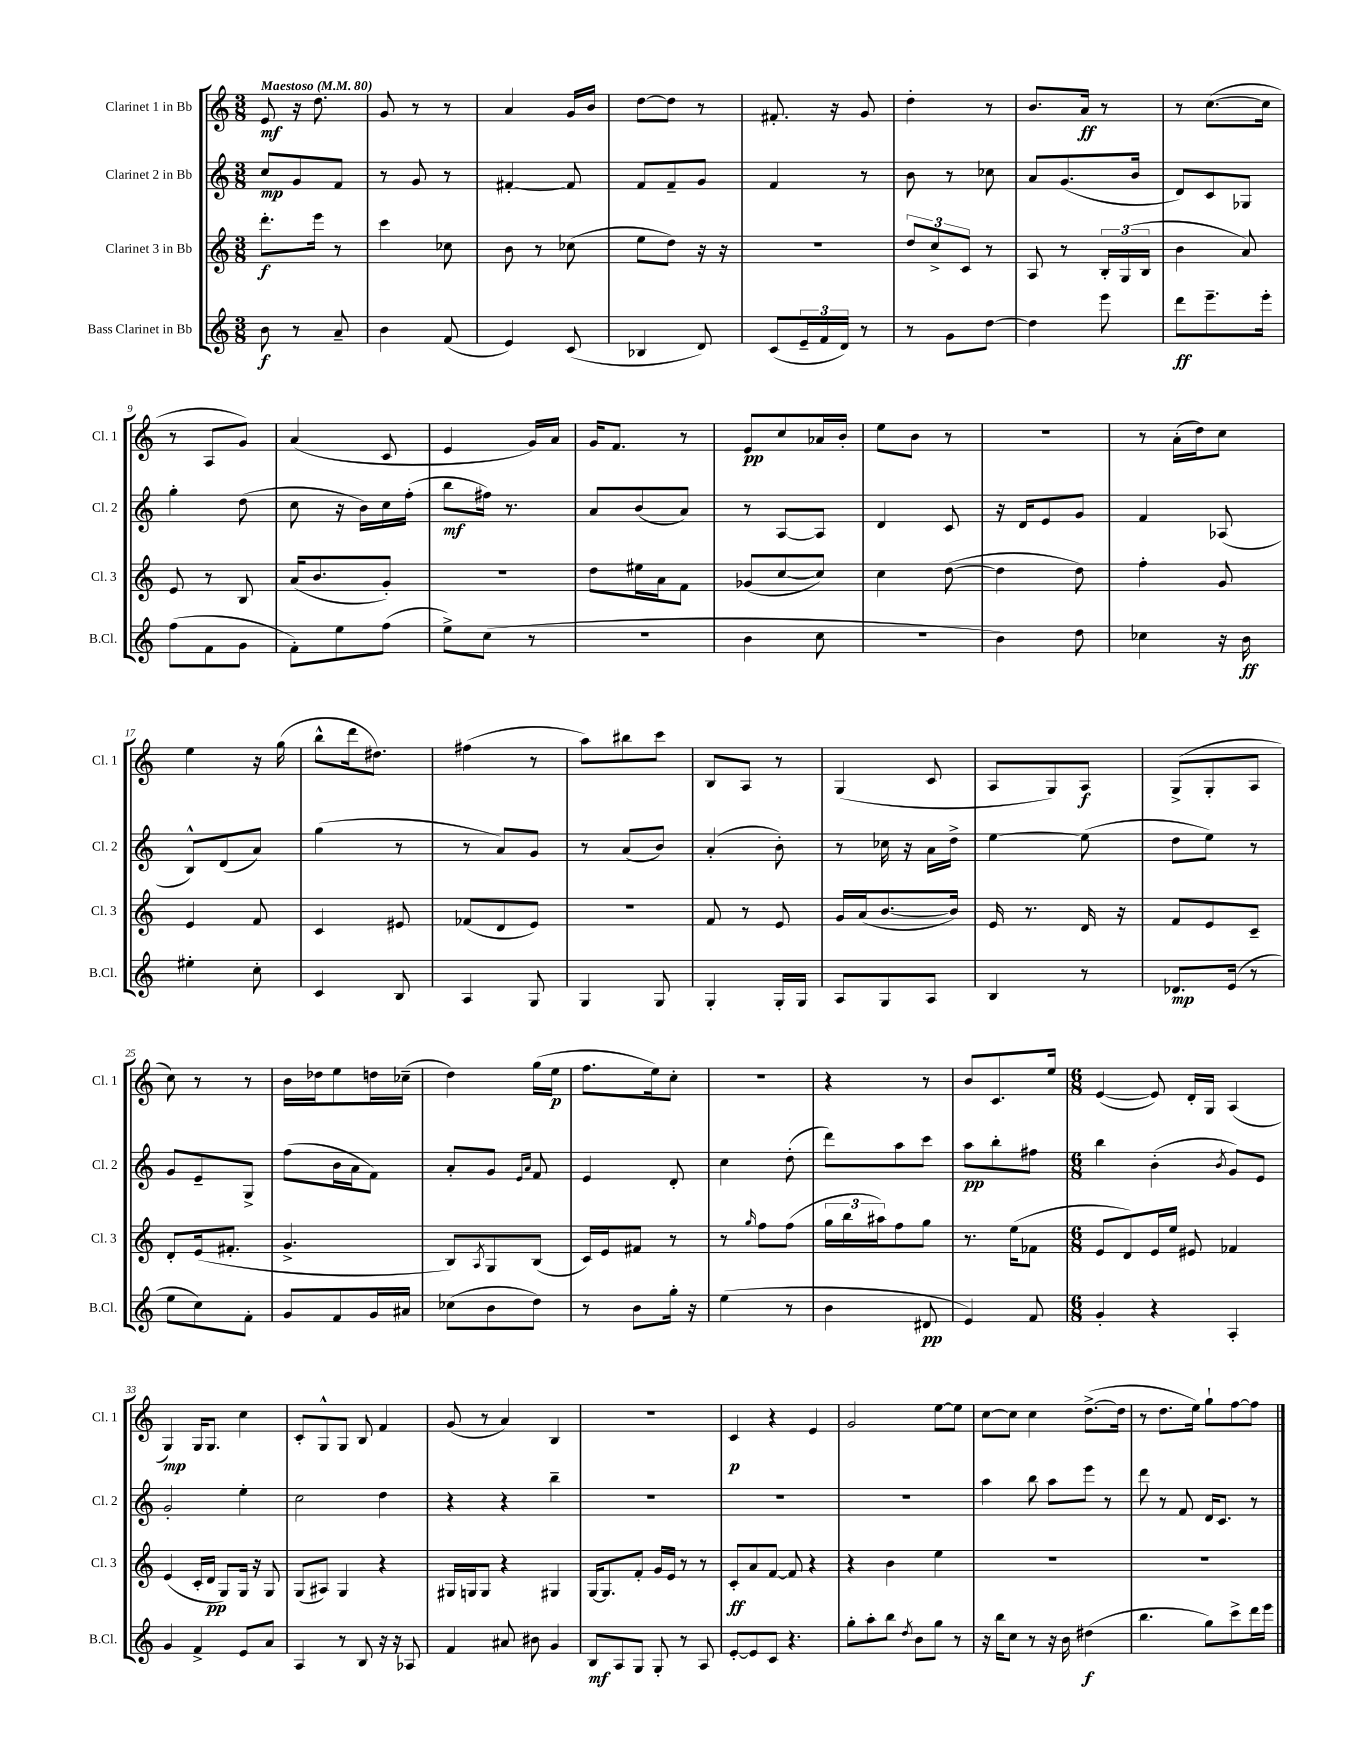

**kern	**dynam	**kern	**dynam	**kern	**dynam	**kern	**dynam
*part4	*part4	*part3	*part3	*part2	*part2	*part1	*part1
*staff4	*staff4	*staff3	*staff3	*staff2	*staff2	*staff1	*staff1
*I"Bass Clarinet in Bb	*	*I"Clarinet 3 in Bb	*	*I"Clarinet 2 in Bb	*	*I"Clarinet 1 in Bb	*
*I'B.Cl.	*	*I'Cl. 3	*	*I'Cl. 2	*	*I'Cl. 1	*
*clefG2	*	*clefG2	*	*clefG2	*	*clefG2	*
*k[]	*	*k[]	*	*k[]	*	*k[]	*
*M3/8	*	*M3/8	*	*M3/8	*	*M3/8	*
*MM80	*	*MM80	*	*MM80	*	*MM80	*
=1	=1	=1	=1	=1	=1	=1	=1
!	!	!	!	!	!	!LO:TX:a:B:t=Maestoso	!
8b\	f	8.ddd'\L	f	8cc/L	mp	8e/	mf
8r	.	.	.	8g/	.	16r	.
.	.	16eee\Jk	.	.	.	8.dd\	.
8a~/	.	8r	.	8f/J	.	.	.
=2	=2	=2	=2	=2	=2	=2	=2
4b\	.	4ccc\	.	8r	.	8g/	.
.	.	.	.	8g/	.	8r	.
(8f/	.	8cc-X\	.	8r	.	8r	.
=3	=3	=3	=3	=3	=3	=3	=3
4e/)	.	8b\	.	[4f#X'/	.	4a/	.
.	.	8r	.	.	.	.	.
(8c/	.	(8cc-X\	.	8f#/]	.	16g/LL	.
.	.	.	.	.	.	16b/JJ	.
=4	=4	=4	=4	=4	=4	=4	=4
4B-X/	.	8ee\L	.	8f/L	.	[8dd\L	.
.	.	8dd\J)	.	8f~/	.	8dd\J]	.
8d/)	.	16r	.	8g/J	.	8r	.
.	.	16r	.	.	.	.	.
=5	=5	=5	=5	=5	=5	=5	=5
(8c/L	.	4.r	.	4f/	.	8.f#X'/	.
24e~/L	.	.	.	.	.	.	.
24f/	.	.	.	.	.	.	.
.	.	.	.	.	.	16r	.
24d/JJ)	.	.	.	.	.	.	.
8r	.	.	.	8r	.	8g/	.
=6	=6	=6	=6	=6	=6	=6	=6
8r	.	12dd/L	.	8b\	.	4dd'\	.
.	.	12cc^/	.	.	.	.	.
8g\L	.	.	.	8r	.	.	.
.	.	12c/J	.	.	.	.	.
[8dd\J	.	8r	.	8cc-X\	.	8r	.
=7	=7	=7	=7	=7	=7	=7	=7
4dd\]	.	8A/	.	8a/L	.	8.b/L	.
.	.	8r	.	(8.g/	.	.	.
.	.	.	.	.	.	16a/Jk	ff
8eee\	.	24B'/LL	.	.	.	8r	.
.	.	(24G/	.	.	.	.	.
.	.	.	.	16b/Jk	.	.	.
.	.	24B/JJ	.	.	.	.	.
=8	=8	=8	=8	=8	=8	=8	=8
8ddd\L	ff	4b\	.	8d/L)	.	8r	.
8.eee~\	.	.	.	8c/	.	([8.cc\L	.
.	.	8a/)	.	8G-X/J	.	.	.
16eee'\Jk	.	.	.	.	.	16cc\Jk]	.
!!LO:LB:g=z
=9	=9	=9	=9	=9	=9	=9	=9
(8ff\L	.	8e/	.	4gg'\	.	8r	.
8f\	.	8r	.	.	.	8A/L	.
8g\J	.	8B/	.	(8dd\	.	8g/J)	.
=10	=10	=10	=10	=10	=10	=10	=10
8f'\L)	.	(16a/KL	.	8cc\	.	(4a/	.
.	.	8.b/	.	.	.	.	.
8ee\	.	.	.	16r	.	.	.
.	.	.	.	16b\LL)	.	.	.
(8ff\J	.	8g'/J)	.	16cc\	.	8c/	.
.	.	.	.	(16ff'\JJ	.	.	.
=11	=11	=11	=11	=11	=11	=11	=11
8ee^\L)	.	4.r	.	8bb\L	mf	4e/	.
(8cc\J	.	.	.	16ff#X\Jk)	.	.	.
.	.	.	.	8.r	.	.	.
8r	.	.	.	.	.	16g/LL)	.
.	.	.	.	.	.	16a/JJ	.
=12	=12	=12	=12	=12	=12	=12	=12
4.r	.	8dd\L	.	8a/L	.	16g/KL	.
.	.	.	.	.	.	8.f/J	.
.	.	16ee#X\L	.	(8b/	.	.	.
.	.	16a\J	.	.	.	.	.
.	.	8f\J	.	8a/J)	.	8r	.
=13	=13	=13	=13	=13	=13	=13	=13
4b\	.	(8g-X/L	.	8r	.	8e/L	pp
.	.	[8cc/	.	[8A/L	.	8cc/	.
8cc\	.	8cc/J])	.	8A/J]	.	16a-X/L	.
.	.	.	.	.	.	16b'/JJ	.
=14	=14	=14	=14	=14	=14	=14	=14
4.r	.	4cc\	.	4d/	.	8ee\L	.
.	.	.	.	.	.	8b\J	.
.	.	([8dd\	.	8c/	.	8r	.
=15	=15	=15	=15	=15	=15	=15	=15
4b\)	.	4dd\]	.	16r	.	4.r	.
.	.	.	.	16d/KL	.	.	.
.	.	.	.	8e/	.	.	.
8dd\	.	8dd\)	.	8g/J	.	.	.
=16	=16	=16	=16	=16	=16	=16	=16
4cc-X\	.	4ff'\	.	4f/	.	8r	.
.	.	.	.	.	.	(16a'\LL	.
.	.	.	.	.	.	16dd\J)	.
16r	.	8g/	.	(8A-X/	.	8cc\J	.
16b\	ff	.	.	.	.	.	.
!!LO:LB:g=z
=17	=17	=17	=17	=17	=17	=17	=17
4ee#X'\	.	4e/	.	8B^^/L)	.	4ee\	.
.	.	.	.	(8d/	.	.	.
8cc'\	.	8f/	.	8a/J)	.	16r	.
.	.	.	.	.	.	(16gg\	.
=18	=18	=18	=18	=18	=18	=18	=18
4c/	.	4c/	.	(4gg\	.	8bb^^\L	.
.	.	.	.	.	.	16ddd\k	.
.	.	.	.	.	.	8.dd#X\J)	.
8B/	.	8e#X/	.	8r	.	.	.
=19	=19	=19	=19	=19	=19	=19	=19
4A/	.	(8f-X/L	.	8r	.	(4ff#X\	.
.	.	8d/	.	8a/L)	.	.	.
8G/	.	8e/J)	.	8g/J	.	8r	.
=20	=20	=20	=20	=20	=20	=20	=20
4G/	.	4.r	.	8r	.	8aa\L)	.
.	.	.	.	(8a/L	.	8bb#X\	.
8G/	.	.	.	8b/J)	.	8ccc\J	.
=21	=21	=21	=21	=21	=21	=21	=21
4G'/	.	8f/	.	(4a'/	.	8B/L	.
.	.	8r	.	.	.	8A/J	.
16G'/LL	.	8e/	.	8b'\)	.	8r	.
16G/JJ	.	.	.	.	.	.	.
=22	=22	=22	=22	=22	=22	=22	=22
8A/L	.	16g/LL	.	8r	.	(4G/	.
.	.	(16a/J	.	.	.	.	.
8G/	.	[8.b/	.	16cc-X\	.	.	.
.	.	.	.	16r	.	.	.
8A/J	.	.	.	16a\LL	.	8c/	.
.	.	16b/Jk])	.	16dd^\JJ	.	.	.
=23	=23	=23	=23	=23	=23	=23	=23
4B/	.	16e/	.	[4ee\	.	8A/L	.
.	.	8.r	.	.	.	.	.
.	.	.	.	.	.	8G/)	.
8r	.	16d/	.	(8ee\]	.	8A/J	f
.	.	16r	.	.	.	.	.
=24	=24	=24	=24	=24	=24	=24	=24
8.d-X/L	mp	8f/L	.	8dd\L	.	(8G^/L	.
.	.	8e/	.	8ee\J)	.	8G'/	.
(16e/Jk	.	.	.	.	.	.	.
8r	.	8c~/J	.	8r	.	8A/J	.
!!LO:LB:g=z
=25	=25	=25	=25	=25	=25	=25	=25
8ee\L	.	8d'/L	.	8g/L	.	8cc\)	.
8cc\)	.	(16e/k	.	8e~/	.	8r	.
.	.	8.f#X'/J	.	.	.	.	.
8f'\J	.	.	.	8G^/J	.	8r	.
=26	=26	=26	=26	=26	=26	=26	=26
8g/L	.	4.g^/	.	(8ff\L	.	16b\LL	.
.	.	.	.	.	.	16dd-X\J	.
8f/	.	.	.	16b\L	.	8ee\	.
.	.	.	.	16a\J	.	.	.
16g/L	.	.	.	8f\J)	.	16ddn\L	.
16a#X/JJ	.	.	.	.	.	(16cc-X~\JJ	.
=27	=27	=27	=27	=27	=27	=27	=27
(8cc-X\L	.	8B/L)	.	8a'/L	.	4dd\)	.
.	.	8qA/	.	.	.	.	.
8b\	.	8G/	.	8g/J	.	.	.
.	.	.	.	16qqe/LL	.	.	.
.	.	.	.	16qqa/JJ	.	.	.
8dd\J)	.	(8B/J	.	8f/	.	(16gg\LL	.
.	.	.	.	.	.	16ee\JJ	p
=28	=28	=28	=28	=28	=28	=28	=28
8r	.	16c/LL)	.	4e/	.	8.ff\L	.
.	.	16e/J	.	.	.	.	.
8b\L	.	8f#X/J	.	.	.	.	.
.	.	.	.	.	.	16ee\k)	.
16gg'\Jk	.	8r	.	8d'/	.	8cc'\J	.
16r	.	.	.	.	.	.	.
=29	=29	=29	=29	=29	=29	=29	=29
(4ee\	.	8r	.	4cc\	.	4.r	.
.	.	16qqgg/	.	.	.	.	.
.	.	8ff\L	.	.	.	.	.
8r	.	(8ff\J	.	(8dd'\	.	.	.
=30	=30	=30	=30	=30	=30	=30	=30
4b\	.	24gg\LL	.	8ddd\L)	.	4r	.
.	.	24bb\	.	.	.	.	.
.	.	24aa#X\J)	.	.	.	.	.
.	.	8ff\	.	8aa\	.	.	.
8d#X/	pp	8gg\J	.	8ccc\J	.	8r	.
=31	=31	=31	=31	=31	=31	=31	=31
4e/)	.	8.r	.	8aa\L	pp	8b/L	.
.	.	.	.	8bb'\	.	8.c/	.
.	.	(16ee\KL	.	.	.	.	.
8f/	.	8f-X\J	.	8ff#X\J	.	.	.
.	.	.	.	.	.	16ee/Jk	.
=32	=32	=32	=32	=32	=32	=32	=32
*M6/8	*	*M6/8	*	*M6/8	*	*M6/8	*
4g'/	.	8e/L	.	4bb\	.	([4e/	.
.	.	8d/)	.	.	.	.	.
4r	.	16e/L	.	(4b'\	.	8e/])	.
.	.	16ee/JJ	.	.	.	.	.
.	.	8e#X/	.	.	.	16d'/LL	.
.	.	.	.	.	.	16G/JJ	.
.	.	.	.	8qb/	.	.	.
4A'/	.	4f-X/	.	8g/L)	.	(4A/	.
.	.	.	.	8e/J	.	.	.
!!LO:LB:g=z
=33	=33	=33	=33	=33	=33	=33	=33
4g/	.	(4e/	.	2g'/	.	4G/)	mp
4f^/	.	16c'/LL	.	.	.	16G/KL	.
.	.	16d/JJ	pp	.	.	8.G/J	.
.	.	8G/L)	.	.	.	.	.
8e/L	.	16G/Jk	.	4ee'\	.	4cc\	.
.	.	16r	.	.	.	.	.
8a/J	.	8G/	.	.	.	.	.
=34	=34	=34	=34	=34	=34	=34	=34
4A/	.	(8G/L	.	2cc\	.	8c'/L	.
.	.	8A#X/J)	.	.	.	8G^^/	.
8r	.	4G/	.	.	.	8G/J	.
8B/	.	.	.	.	.	8B/	.
16r	.	4r	.	4dd\	.	4f/	.
16r	.	.	.	.	.	.	.
8A-X/	.	.	.	.	.	.	.
=35	=35	=35	=35	=35	=35	=35	=35
4f/	.	16G#X/LL	.	4r	.	(8g/	.
.	.	16Gn/J	.	.	.	.	.
.	.	8G/J	.	.	.	8r	.
8a#X/	.	4r	.	4r	.	4a/)	.
8b#X\	.	.	.	.	.	.	.
4g/	.	4G#X/	.	4bb~\	.	4B/	.
=36	=36	=36	=36	=36	=36	=36	=36
8B/L	mf	[16G/KL	.	2.r	.	2.r	.
.	.	8.G/]	.	.	.	.	.
8A/	.	.	.	.	.	.	.
8G/J	.	8f'/J	.	.	.	.	.
8G'/	.	16g/LL	.	.	.	.	.
.	.	16e/JJ	.	.	.	.	.
8r	.	8r	.	.	.	.	.
8A/	.	8r	.	.	.	.	.
=37	=37	=37	=37	=37	=37	=37	=37
[8e'/L	.	8c'/L	ff	2.r	.	4c/	p
8e/]	.	8a/	.	.	.	.	.
8c/J	.	[8f/J	.	.	.	4r	.
4.r	.	8f/]	.	.	.	.	.
.	.	4r	.	.	.	4e/	.
=38	=38	=38	=38	=38	=38	=38	=38
8gg'\L	.	4r	.	2.r	.	2g/	.
8aa'\	.	.	.	.	.	.	.
8bb\J	.	4b\	.	.	.	.	.
8qdd/	.	.	.	.	.	.	.
8b\L	.	.	.	.	.	.	.
8gg\J	.	4ee\	.	.	.	[8ee\L	.
8r	.	.	.	.	.	8ee\J]	.
=39	=39	=39	=39	=39	=39	=39	=39
16r	.	2.r	.	4aa\	.	[8cc\L	.
16bb\KL	.	.	.	.	.	.	.
8cc\J	.	.	.	.	.	8cc\J]	.
8r	.	.	.	8bb\	.	4cc\	.
16r	.	.	.	8aa\L	.	.	.
16b\	.	.	.	.	.	.	.
(4dd#X\	f	.	.	8eee\J	.	([8.dd^\L	.
.	.	.	.	8r	.	.	.
.	.	.	.	.	.	16dd\Jk]	.
=40	=40	=40	=40	=40	=40	=40	=40
4.bb\	.	2.r	.	8ddd\	.	8r	.
.	.	.	.	8r	.	8.dd\L	.
.	.	.	.	8f/	.	.	.
.	.	.	.	.	.	16ee\Jk)	.
8gg\L)	.	.	.	16d/KL	.	8gg`\L	.
.	.	.	.	8.c/J	.	.	.
8ccc^\	.	.	.	.	.	[8ff\	.
16ddd\L	.	.	.	8r	.	8ff\J]	.
16eee\JJ	.	.	.	.	.	.	.
==	==	==	==	==	==	==	==
*-	*-	*-	*-	*-	*-	*-	*-
